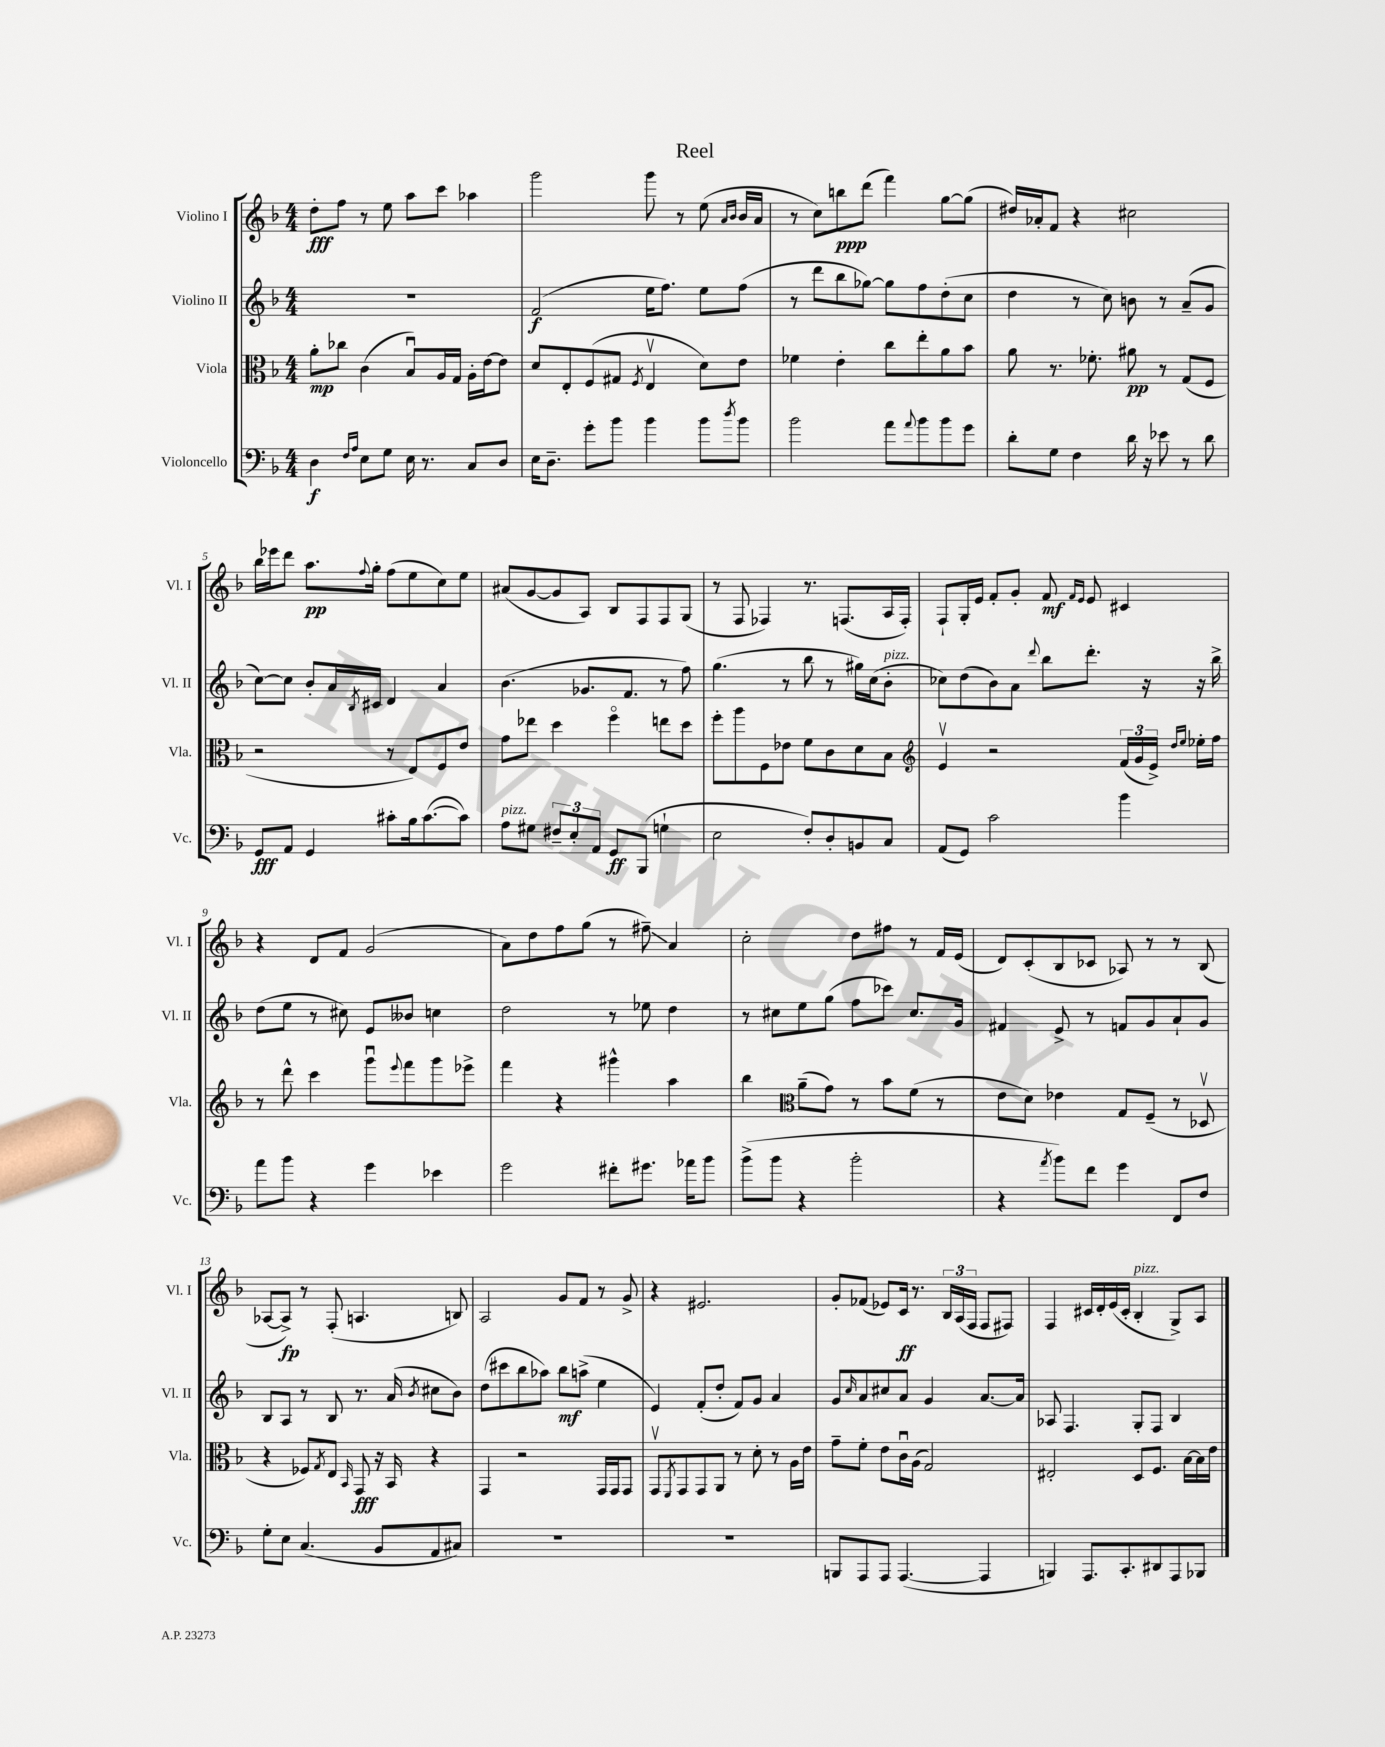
\header { title = "Reel" }
<<
\new StaffGroup <<
\new Staff = "s0" \with { instrumentName = "Violino I" shortInstrumentName = "Vl. I" } {
    \clef treble \key f \major \numericTimeSignature \time 4/4
    d''8-.\fff f''8 r8 e''8 a''8 c'''8 aes''4 |
    g'''2 g'''8 r8 e''8( \grace { a'16 bes'16 } bes'16 a'16 |
    r8 c''8) b''8\ppp d'''8( f'''4) g''8~ g''8( |
    dis''16) aes'16-. f'8 r4 cis''2 |
    bes''16 ees'''16 d'''8 a''8.\pp \appoggiatura { f''8 } g''16-. f''8( e''8 c''8) e''8 |
    ais'8( g'8~ g'8 a8) bes8 f8 f8 g8( |
    r8 f8 fes4) r8. f8.( a16 f16-.) |
    f8-! g16-. e'16 f'8-. g'8-. f'8\mf \grace { f'16 e'16 } e'8 cis'4 |
    r4 d'8 f'8 g'2( |
    a'8) d''8 f''8 g''8( r8 fis''8--\glissando) a'4 |
    c''2-. d''8 fis''8 r8 f'16 e'16( |
    d'8) c'8-.( bes8 ces'8 aes8) r8 r8 bes8( |
    aes8~ aes8->\fp) r8 f8-.( a4. b8) |
    a2 g'8 f'8 r8 g'8-> |
    r4 eis'2. |
    g'8-. fes'8( ees'8) c'16\ff r8. \tuplet 3/2 { bes16 a16( f16 } f8 fis8) |
    f4 cis'16 d'16-. e'16( cis'16-. bes4-.^\markup { \italic "pizz." } g8->) a8 \bar "|." |
}
\new Staff = "s1" \with { instrumentName = "Violino II" shortInstrumentName = "Vl. II" } {
    \clef treble \key f \major \numericTimeSignature \time 4/4
    R1 |
    f'2\f( e''16 f''8.) e''8 f''8( |
    r8 d'''8 bes''8 ges''8~) ges''8 f''8 d''8-.( c''8 |
    d''4 r8 c''8) b'8 r8 a'8--( g'8 |
    c''8~) c''8 bes'8-. a'16 \acciaccatura { bes8 } cis'16 d'4 a'4 |
    bes'4.( ges'8. f'8. r8 f''8) |
    g''4.( r8 bes''8 r8 gis''16) c''16( bes'8-.^\markup { \italic "pizz." } |
    ces''8) d''8( bes'8) a'8 \appoggiatura { d'''8 } bes''8 d'''8.-. r16 r16 bes''16-> |
    d''8( e''8 r8 cis''8) e'8 beses'8 c''4 |
    d''2 r8 ees''8 d''4 |
    r8 cis''8 e''8 g''8( f''8 ces'''8) cis''8. g'16 |
    fis'4 e'8-> r8 f'8 g'8 a'8-! g'8 |
    bes8 a8 r8 bes8 r8. a'16( \acciaccatura { bes'8 } cis''8 bes'8) |
    d''8( cis'''8 bes''8 aes''8) bes''8\mf a''8->( e''4 |
    e'4) f'8-.( d''8-. f'8) g'8 a'4 |
    g'8 \grace { c''16 } a'8 cis''8 a'8 g'4 a'8.~ a'16 |
    aes8 f4. g8-. f8 bes4 \bar "|." |
}
\new Staff = "s2" \with { instrumentName = "Viola" shortInstrumentName = "Vla." } {
    \clef alto \key f \major \numericTimeSignature \time 4/4
    a'8-.\mp ces''8 c'4( bes8\downbow) a16 g16 a16-. e'16~ e'8 |
    d'8 e8-. f8( gis8 \acciaccatura { f8 } e4\upbow d'8) e'8 |
    fes'4 e'4-. c''8 e''8-. a'8 bes'8 |
    a'8 r8. fes'8.-. ais'8\pp r8 g8( f8 |
    r2 r8 e8) f8 e'8 |
    g'8 ees''8 d''4 f''4\flageolet e''8 d''8 |
    f''8-. a''8 f8 ees'8 f'8 c'8 d'8 bes8 |
    \clef treble e'4\upbow r2 \tuplet 3/2 { f'16( g'16 e'16->) } \grace { d''16 e''16 } ees''16-. f''16 |
    r8 d'''8-^ c'''4 g'''8\downbow \appoggiatura { e'''8 } f'''8 g'''8 ees'''8-> |
    f'''4 r4 gis'''4-^ a''4 |
    bes''4 \clef alto a'8--( g'8) r8 bes'8 f'8( r8 |
    e'8 d'8) ees'4 g8 f8--( r8 des8\upbow |
    r4 fes8) \acciaccatura { g8 } e8 \grace { bes,16 } g,8\fff r16 bes,16 r4 |
    g,4 r2 g,16 g,16 g,8 |
    g,8\upbow \acciaccatura { f,8 } g,8 g,8 a,8 r8 d'8-. r8 a16 e'16 |
    g'8-- f'8-. e'8 c'16\downbow a16( g2) |
    eis2-. d8 f8. bes16~ bes16 e'16 \bar "|." |
}
\new Staff = "s3" \with { instrumentName = "Violoncello" shortInstrumentName = "Vc." } {
    \clef bass \key f \major \numericTimeSignature \time 4/4
    d4\f \grace { f16 a16 } e8 g8 e16 r8. c8 d8 |
    e16 d8.-- g'8-. bes'8 bes'4 bes'8 \acciaccatura { d''8 } bes'8 |
    bes'2 a'8 \appoggiatura { a'8 } bes'8 bes'8 g'8 |
    d'8-. g8 f4 d'16 r16 ees'8 r8 d'8 |
    g,8\fff a,8 g,4 cis'8-. bes16 cis'8.~( cis'8) |
    a8^\markup { \italic "pizz." } gis8 \tuplet 3/2 { fis8-- e8-. a,8 } g,8\ff bes,,8( g4-! |
    e2 f8-.) d8-. b,8 c8 |
    a,8( g,8) c'2 bes'4 |
    a'8 bes'8 r4 g'4 ees'4 |
    g'2 fis'8-. gis'8. aes'16 bes'8 |
    bes'8->( bes'8 r4 bes'2-. |
    r4 \acciaccatura { a'8 } bes'8) f'8 g'4 f,8 f8 |
    g8-. e8 c4.( bes,8 a,8 cis8) |
    R1 |
    R1 |
    b,,8 a,,8 a,,8 a,,4.~( a,,4 |
    b,,4) a,,8. c,8.-. dis,8 a,,8 bes,,8 \bar "|." |
}
>>
>>
